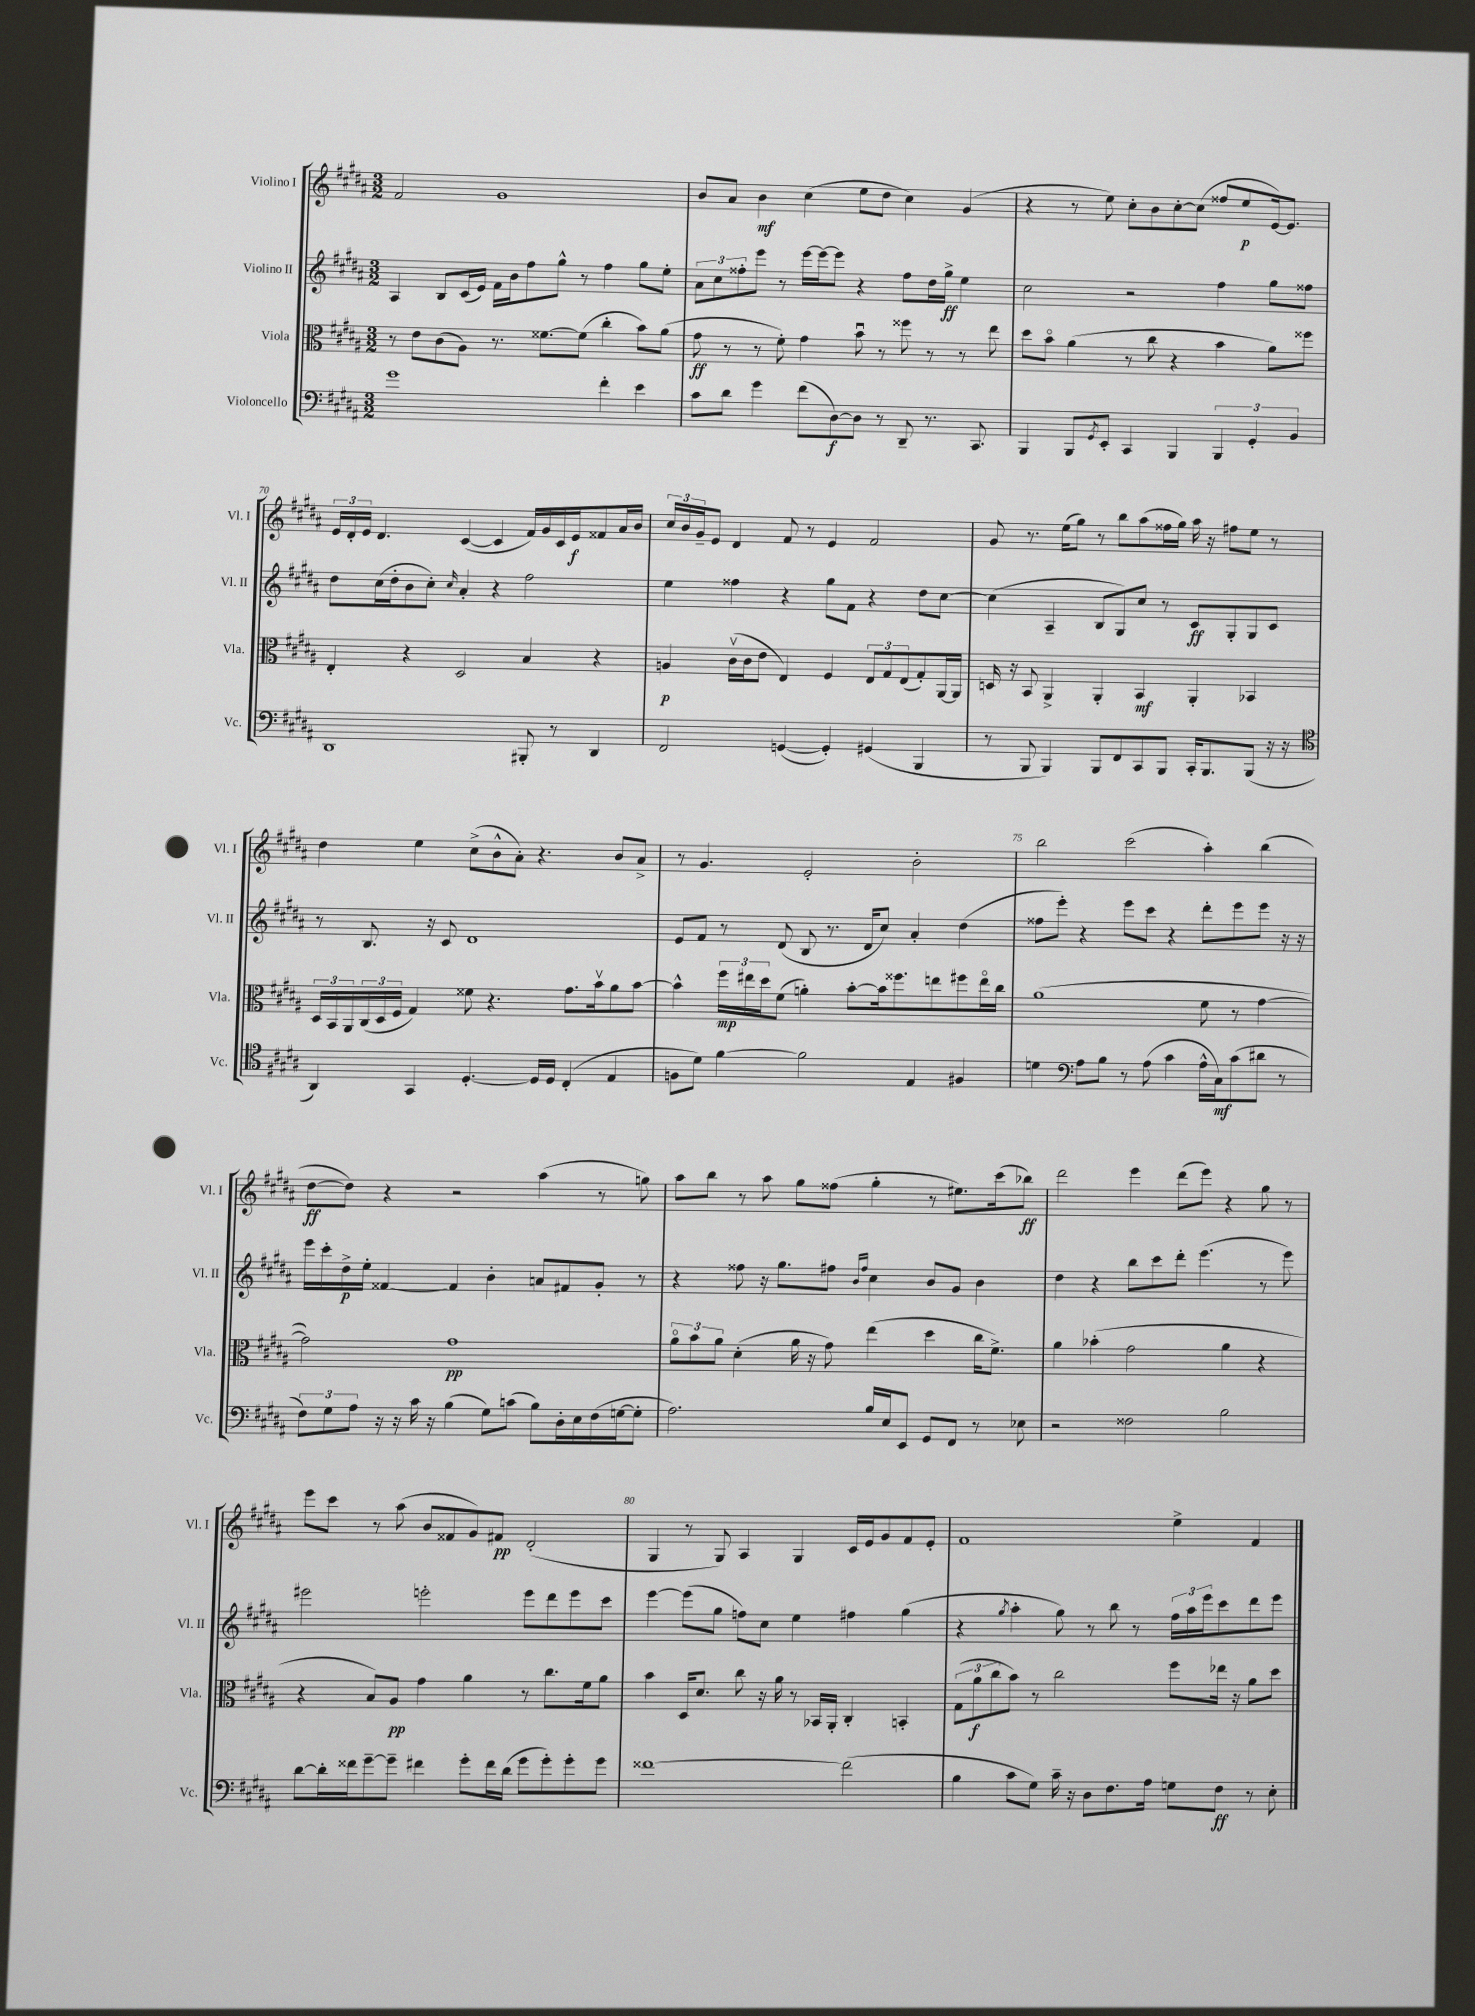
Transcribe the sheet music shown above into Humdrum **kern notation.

**kern	**kern	**kern	**kern
*staff4	*staff3	*staff2	*staff1
*clefF4	*clefC3	*clefG2	*clefG2
*k[f#c#g#d#a#]	*k[f#c#g#d#a#]	*k[f#c#g#d#a#]	*k[f#c#g#d#a#]
*M3/2	*M3/2	*M3/2	*M3/2
1g#	8r	4A#/	2f#/
.	8e\L	.	.
.	(8c#\	8B/L	.
.	8A#\J)	(16c#/L	.
.	.	16e/JJ)	.
.	8.r	16f#\LL	1g#
.	.	16b\J	.
.	.	8ff#\	.
.	[8.f##\L	.	.
.	.	8gg#^^\J	.
.	(8f##\]J	8r	.
4f#'\	4cc#'\	4ff#\	.
4e\	8b\L)	8gg#\L	.
.	(8a#\J	8ee'\J	.
=	=	=	=
8c#\L	8g#\	12a#\L	8b/L
.	.	12cc#\	.
8d#\J	8r	.	8a#/J
.	.	12ff##'\	.
4g#\	8r	8eee\J	4b\
.	8f#'\)	8r	.
(8f#\L	4g#\	[16eee\LL	(4cc#\
.	.	16eee\_J	.
[8D#\)	.	8eee\]J	.
8D#\]J	8bu\	4r	8ee\L
8r	8r	.	8dd#\J
8DD#~/	8ff##\	8ff##\L	4cc#\)
8.r	8r	16dd#\L	.
.	.	16gg#^\JJ	.
.	8r	4ee\	(4g#/
8.CC#/	.	.	.
.	8ee\	.	.
=	=	=	=
4BBB/	8dd#\L	2cc#\	4r
.	8bo\J	.	.
8BBB/L	(4a#\	.	8r
8qGG#/	.	.	.
8EE'/J	.	.	8ee\)
4CC#/	8r	2r	8cc#'\L
.	8cc#\	.	8b\
4BBB/	4r	.	[8cc#'\
.	.	.	(8cc#\]J
6BBB/	4b\	4ff#\	8ff##/L
.	.	.	8ee/
6GG#'/	.	.	.
.	8a#\L)	8gg#\L	[16e/k)
.	.	.	8.e/]J
6BB/	.	.	.
.	8ff##\J	8ff##\J	.
=	=	=	=
1DD#	4E'/	8dd#\L	24e/LL
.	.	.	24d#'/
.	.	.	24e/JJ
.	.	(16cc#\L	4.d#/
.	.	16dd#'\J	.
.	4r	8b\	.
.	.	8cc#'\J)	.
.	.	16qqcc#/	.
.	2D#/	4a#'/	([4c#/
.	.	4r	4c#/]
8BBB#'/	4B/	2ff#\	16f#/LL)
.	.	.	16g#/
8r	.	.	16c#/
.	.	.	16e/J
4DD#/	4r	.	8f##/
.	.	.	16a#/L
.	.	.	16b/JJ
=	=	=	=
2FF#/	4A/	4ee\	24cc#/LL
.	.	.	24b/
.	.	.	24g#~/J
.	.	.	8e/J
.	(16c#v\LL	4ff##\	4d#/
.	16c#\J	.	.
.	8e\J	.	.
([4GG/	4E/)	4r	8f#/
.	.	.	8r
4GG'/])	4F#/	8gg#\L	4e/
.	.	8f#\J	.
(4GG#/	12E/L	4r	2f#/
.	12G#/	.	.
.	(12E/	.	.
4BBB/	8G#'/)	8dd#\L	.
.	[16AA#/L	[8cc#\J	.
.	16AA#/]JJ	.	.
=	=	=	=
8r	16D/	(4cc#\]	8g#/
.	16r	.	.
8BBB/	8BB/	.	8.r
4BBB/)	4AA#^/	4A#~/	.
.	.	.	(16ee\LK
.	.	.	8gg#\J)
8BBB/L	4AA#'/	8B/L	8r
8FF#/	.	8G#/)	8bb\L
8CC#/	4BB/	8cc#/J	(8aa#\
8BBB/J	.	8r	16ff##\L
.	.	.	16gg#\JJ)
16CC#'/LK	4AA#'/	8c#/L	16aa#\
8.BBB/	.	.	16r
.	.	8G#'/	8ff#\L
(8BBB/J	4BB-/	8G#/	8ee\J
16r	.	8c#/J	8r
16r	.	.	.
=	=	=	=
*clefC4	*	*	*
4AA#/)	24D#/LL	8r	4dd#\
.	24BB/	.	.
.	24AA#/	.	.
.	(24C#/	8.B/	.
.	24D#/	.	.
.	24F#/JJ	.	.
4GG#/	4G#/)	.	4ee\
.	.	16r	.
.	.	8c#/	.
[4.D#'/	8f##\	1d#	(8cc#^\L
.	4.r	.	8b^^\
.	.	.	8a#'\J)
16D#/]LL	.	.	4.r
16D#/JJ	.	.	.
(4C#'/	8.g#\L	.	.
.	16bv\k	.	.
4E/	8a#\	.	8b/L
.	[8b\J	.	8a#^/J
=	=	=	=
8F\L	4b^^\]	8e/L	8r
8d#\J)	.	8f#/J	4.g#/
[4f#\	24ff#\LL	8r	.
.	24ee#\	.	.
.	24dd#\J	.	.
.	(8f#\J	(8d#/	.
2f#\]	4a'\)	8B/	2e'/
.	.	8.r	.
.	[8b'\L	.	.
.	.	16d#/LK	.
.	16b\]k	8cc#/J)	.
.	8.ff##\	.	.
4E/	.	4a#'/	2b'\
.	8ee\	.	.
4F#/	8ff#\	(4dd#\	.
.	16eeo\L	.	.
.	16cc#\JJ	.	.
=	=	=	=
4d\	(1a#	8ff##\L	2bb\
.	.	8eee'\J)	.
*clefF4	*	*	*
8A#\L	.	4r	.
8B\J	.	.	.
8r	.	8eee\L	(2ccc#\
(8A#\	.	8ccc#\J	.
4c#\	.	4r	.
16A#^^\LL	8f#\	8ddd#'\L	4aa#'\)
16C#\J)	.	.	.
(8c#\	8r	8eee\	.
8d#\J	[4g#\	8eee\J	(4bb\
8r	.	16r	.
.	.	16r	.
=	=	=	=
12F#\L)	2g#\])	16eee\LL	[8dd#\L
.	.	16ccc#'\	.
12G#\	.	.	.
.	.	16dd#^\	8dd#\]J)
12A#\J	.	.	.
.	.	16ee'\JJ	.
16r	.	[4f##/	4r
16r	.	.	.
16c#\	.	.	.
16r	.	.	.
(4B\	1g#	4f##/]	2r
8G#\L)	.	4b'\	.
(8c\J	.	.	.
8B\L)	.	8a/L	(4aa#\
16D#'\L	.	8f#/	.
16E\	.	.	.
(16F#\	.	8g#'/J	8r
[16G\J	.	.	.
8G'\]J	.	8r	8gg\)
=	=	=	=
2.A#\)	12a#o\L	4r	8aa#\L
.	12b\	.	.
.	.	.	8bb\J
.	12a#\J	.	.
.	(4d#'\	8ff##\	8r
.	.	16r	8aa#\
.	.	8.gg#\L	.
.	16a#\	.	8gg#\L
.	16r	.	.
.	8g#\)	8ff#\J	(8ff##\J
.	.	16qqb/LL	.
.	.	16qqff#/JJ	.
16B/LL	(4ee\	4cc#\	4gg#'\
16E/J	.	.	.
8EE/J	.	.	.
8GG#/L	4dd#\	8b/L	8r
8FF#/J	.	8g#/J	8.ee#\L)
8r	16cc#\LK	4b\	.
.	8.f#^\J)	.	(16ccc#\k
8E-\	.	.	8bb-\J)
=	=	=	=
2r	4a#\	4dd#\	2ddd#\
.	(4b-'\	4r	.
2F##\	2g#\	8bb\L	4eee\
.	.	8ccc#\	.
.	.	8ddd#'\J	(8ddd#\L
.	.	(4.eee\	8eee\J)
2B\	4a#\	.	4r
.	4r	8r	8gg#\
.	.	8eee\)	8r
=	=	=	=
[8d#\L	4r	2eee#\	8eee\L
16d#'\]L	.	.	8ccc#\J
16f##\J	.	.	.
[8g#~\	8B/L)	.	8r
8g#~\]J	8A#/J	.	(8aa#\
4f#\	4g#\	2eee'\	8b/L
.	.	.	8f##/
8g#'\L	4a#\	.	8g#/)
16f#\L	.	.	8f#/J
(16d#\JJ	.	.	.
8g#\L	8r	8eee\L	(2d#'/
8g#'\)	8.cc#\L	8ddd#\	.
8g#'\	.	8eee\	.
.	16f#\k	.	.
8g#\J	8a#\J	8ccc#\J	.
=	=	=	=
[1f##	4b\	[4eee\	4G#/
.	16D#/LK	(8eee\]L	8r
.	8.d#/J	.	.
.	.	8gg#\J	8G#/)
.	8cc#\	8ff\L)	4A#/
.	16r	8cc#\J	.
.	16a#\	.	.
.	8r	4ee\	4G#/
.	16BB-/LL	.	.
.	16AA#'/JJ	.	.
(2f##\]	4C#'/	4ff#\	16c#/LL
.	.	.	16e/J
.	.	.	8g#/
.	4BB'/	(4gg#\	8f#/
.	.	.	8e'/J
=	=	=	=
4B\	(12G#\L	4r	1f#
.	12a#\	.	.
.	12cc#\	.	.
.	.	8qgg#/	.
8c#\L	8b\J)	4aa#'\	.
8G#\J)	8r	.	.
16c#~\	2cc#\	8gg#\)	.
16r	.	.	.
8D#\L	.	8r	.
8.F#\	.	8bb\	.
.	.	8r	.
16A#\Jk	.	.	.
8G\L	8ff#\L	24ff#\LL	4ee^\
.	.	24aa#\	.
.	.	24eee\J	.
8F#\J	16ee-\Jk	8ccc#\	.
.	16r	.	.
8r	8a#\L	8ddd#\	4f#/
8E'\	8dd#\J	8eee\J	.
==	==	==	==
*-	*-	*-	*-
